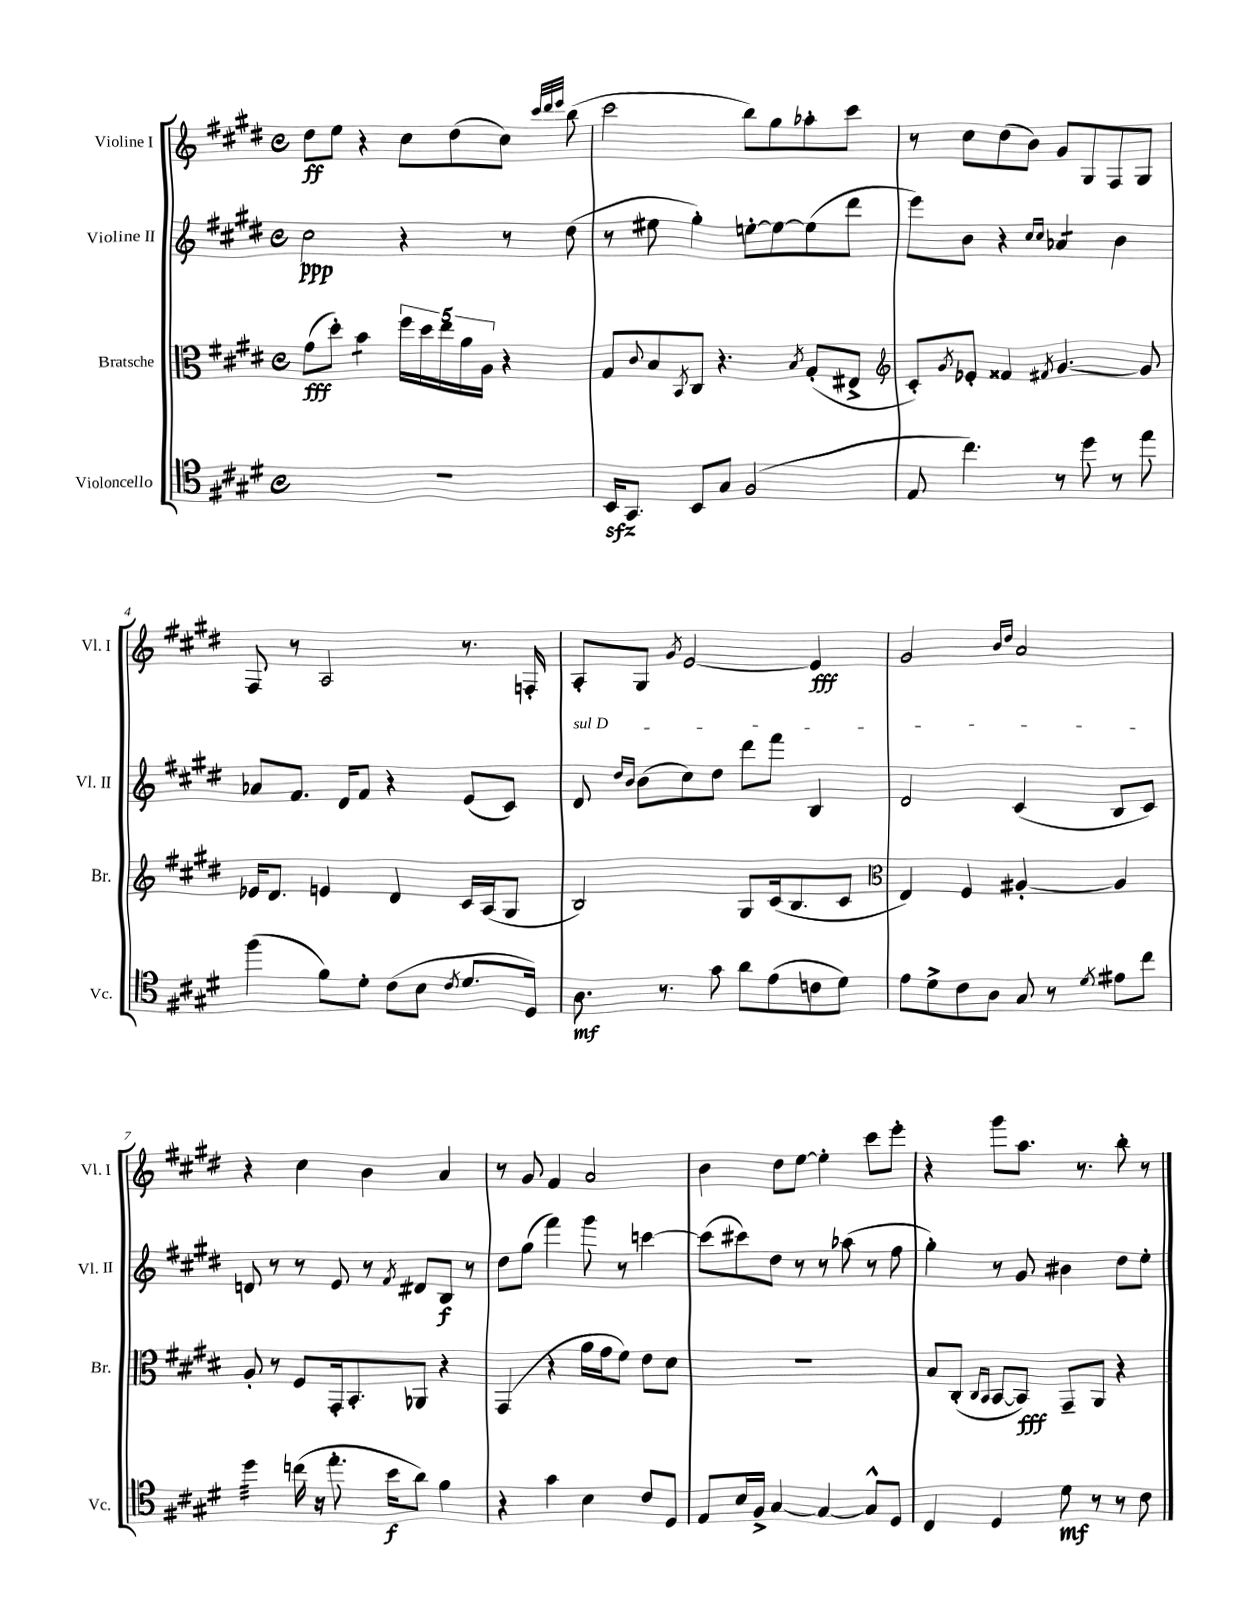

**kern	**kern	**kern	**kern
*staff4	*staff3	*staff2	*staff1
*clefC4	*clefC3	*clefG2	*clefG2
*k[f#c#g#d#]	*k[f#c#g#d#]	*k[f#c#g#d#]	*k[f#c#g#d#]
*M4/4	*M4/4	*M4/4	*M4/4
*met(c)	*met(c)	*met(c)	*met(c)
1r	(8g#	2cc#	8dd#
.	8dd#')	.	8ee
.	4b	.	4r
.	20ff#	4r	8cc#
.	20dd#	.	.
.	20ee	.	.
.	.	.	(8dd#
.	20a	.	.
.	20A	.	.
.	4r	8r	8cc#)
.	.	.	32qqccc#
.	.	.	32qqddd#
.	.	.	32qqeee
.	.	(8dd#	(8bb
=	=	=	=
16BB	8G#	8r	2ccc#
8.GG#	.	.	.
.	8qqc#	.	.
.	8B	8ee#	.
.	8qBB	.	.
8BB	8C#	4gg#')	.
8G#	4.r	.	.
(2F#	.	[8ee'	8bb)
.	.	8ee_	8gg#
.	8qB	.	.
.	(8G#'	(8ee]	8aa-'
.	8E#^	8ddd#	8ccc#
=	=	=	=
*	*clefG2	*	*
8E	8c#')	8eee)	8r
.	8qg#	.	.
4.cc#)	8e-'	8b	8cc#
.	4f##	4r	(8dd#
.	.	.	8b)
.	.	16qqcc#	.
.	8qf#	16qqcc#	.
8r	[4.g#	4a-	8g#
8dd#	.	.	8G#
8r	.	4b	8F#
8ee	8g#]	.	8G#
=	=	=	=
(4ff#	16e-	8a-	8F#
.	8.d#	.	.
.	.	8.f#	8r
8f#)	4e	.	2A
.	.	16d#	.
8d#'	.	8f#	.
(8c#	4d#	4r	.
8B	.	.	.
8qc#	.	.	.
8.d#	16c#	(8e	8.r
.	(16A	.	.
.	8G#	8c#)	.
16D#)	.	.	16F'
=	=	=	=
8.A	2B)	8d#	8A'
.	.	16qqdd#	.
.	.	16qqb	.
.	.	(8b	8G#
8.r	.	.	.
.	.	.	8qg#
.	.	8cc#)	[2e
8g#	.	8dd#	.
8a	8G#	8ddd#	.
(8e	(16c#	8fff#	.
.	8.B	.	.
8c	.	4B	4e]
8d#)	8c#	.	.
=	=	=	=
*	*clefC3	*	*
8e	4E)	2d#	2g#
8d#^	.	.	.
8c#	4F#	.	.
8A	.	.	.
.	.	.	16qqb
.	.	.	16qqdd#
8G#	[4A#'	(4c#	2a
8r	.	.	.
8qd#	.	.	.
8e#	4A#]	8B	.
8cc#	.	8c#)	.
=	=	=	=
4dd#	8A'	8d	4r
.	8r	8r	.
(16cc	8F#	8r	4cc#
16r	.	.	.
8.ee'	16GG#'	8e	.
.	8.BB'	.	.
.	.	8r	4b
16b	.	.	.
.	.	8qf#	.
8a)	8AA-	8d#	.
4f#	4r	8B	4a
.	.	8r	.
=	=	=	=
4r	(4GG#	8dd#	8r
.	.	(8gg#	8g#
4g#	4r	4fff#)	4f#
4B	16a	8ggg#	2a
.	16g#	.	.
.	8f#)	8r	.
8c#	8e	[4ccc	.
8D#	8d#	.	.
=	=	=	=
8E	1r	(8ccc]	4b
16B	.	8ccc#)	.
16F#^	.	.	.
[4G#	.	8dd#	8dd#
.	.	8r	[8ee
4G#_	.	8r	4ee']
.	.	(8aa-	.
8G#^^]	.	8r	8ccc#
8D#	.	8ff#	8eee'
=	=	=	=
4C#	8B	4gg#')	4r
.	(8C#'	.	.
.	16qqC#	.	.
.	16qqBB	.	.
4D#	[8BB	8r	8ggg#
.	8BB])	8g#	8.aa
8d#	8GG#~	4b#	.
.	.	.	8.r
8r	8AA	.	.
8r	4r	8dd#	8bb'
8c#	.	8ee'	8r
==	==	==	==
*-	*-	*-	*-
